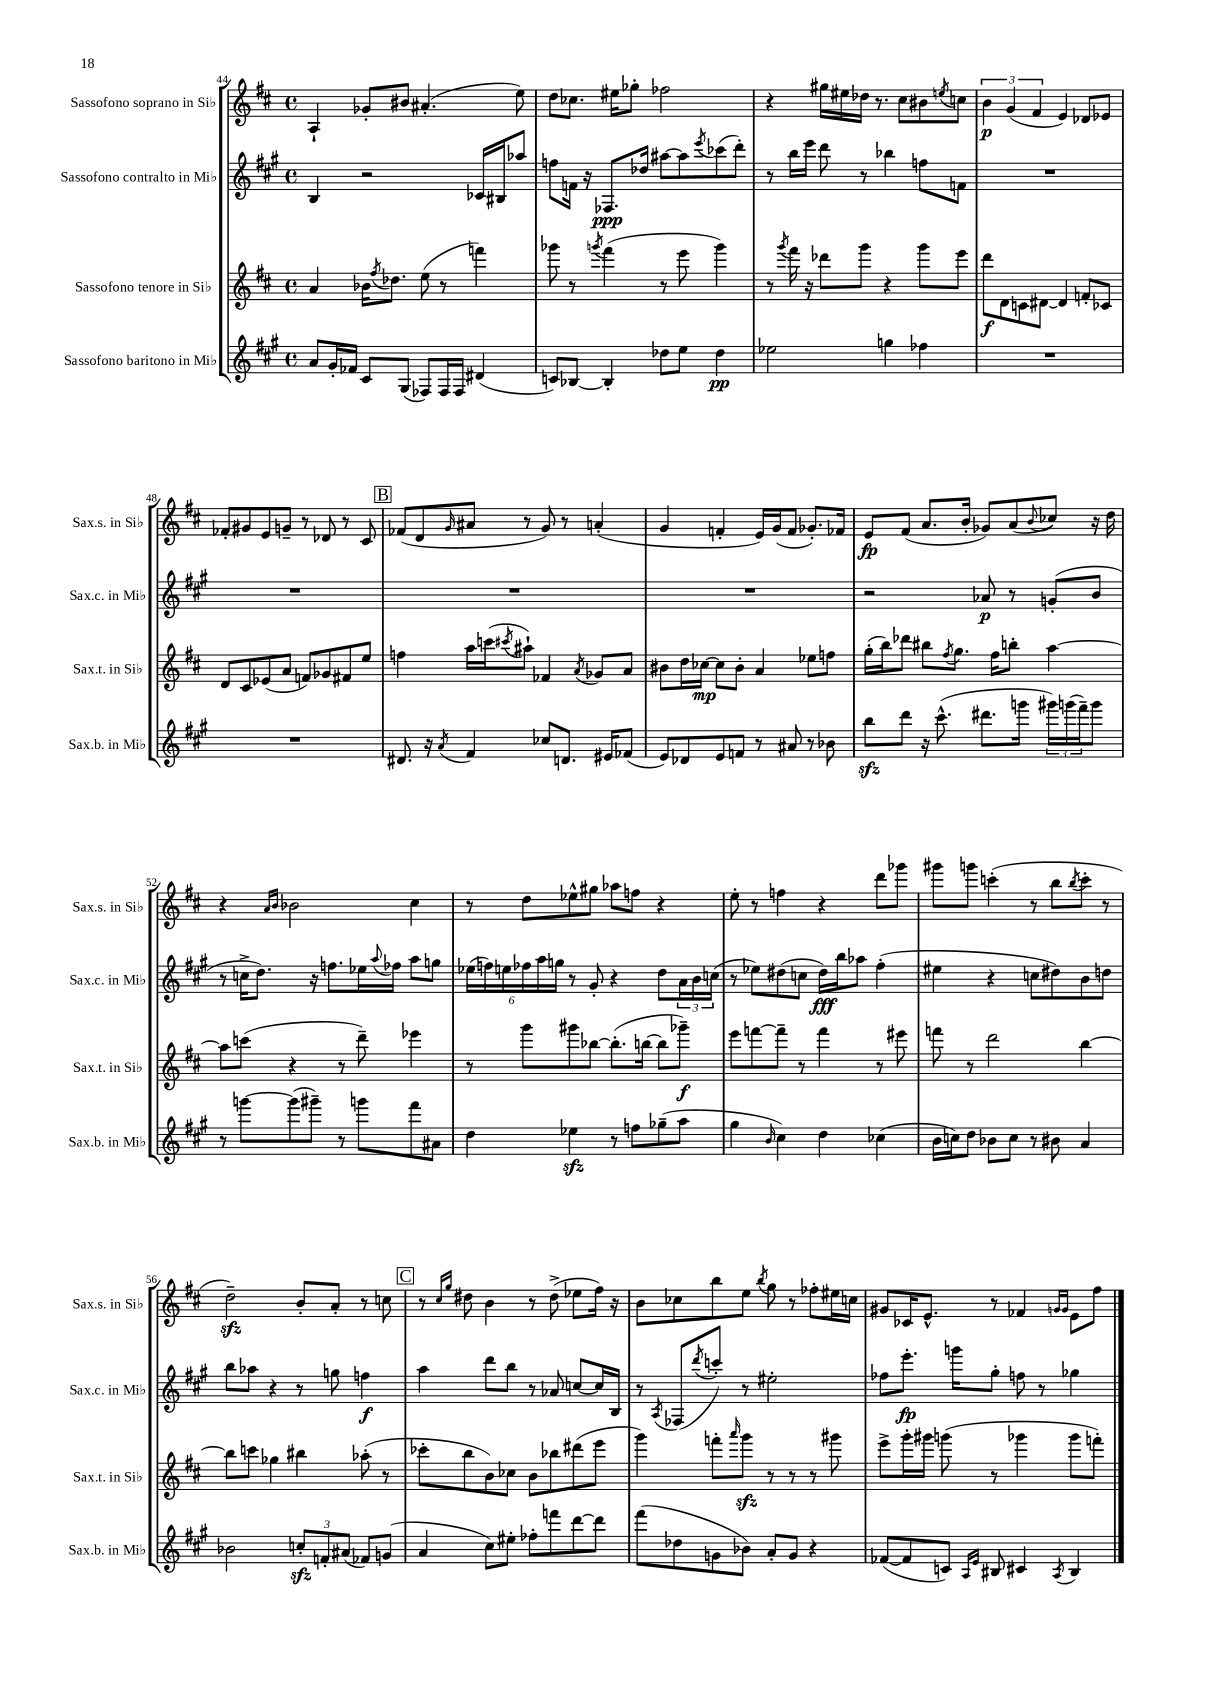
<<
\new StaffGroup <<
\new Staff = "s0" \with { instrumentName = "Sassofono soprano in Sib" shortInstrumentName = "Sax.s. in Sib" } {
    \clef treble \key d \major \defaultTimeSignature \time 4/4
    a4-! ges'8-. bis'8 ais'4.-.( e''8) |
    d''8 ces''8. eis''16 ges''8-. fes''2 |
    r4 gis''16 eis''16 des''16 r8. cis''8 bis'8 \acciaccatura { e''8 } c''8 |
    \tuplet 3/2 { b'4\p g'4( fis'4 } e'4) des'8 ees'8 |
    fes'8-. gis'8 e'8 g'8-- r8 des'8 r8 cis'8 |
    \mark \markup { \box "B" } fes'8( d'8 \grace { g'16 } ais'8 r8 g'8) r8 a'4-.( |
    g'4 f'4-. e'16) g'16( f'8 ges'8.-.) fes'16 |
    e'8\fp fis'8( a'8. b'16-. ges'8) a'8( \appoggiatura { b'8 } ces''8) r16 d''16 |
    r4 \grace { a'16 b'16 } bes'2 cis''4 |
    r8 d''8 ees''8-^ gis''8 aes''8 f''8 r4 |
    e''8-. r8 f''4 r4 d'''8 ges'''8 |
    gis'''8 g'''8 c'''4-.( r8 b''8 \acciaccatura { b''8 } c'''8-. r8 |
    d''2--\sfz) b'8-. a'8-. r8 c''8 |
    \mark \markup { \box "C" } r8 \grace { cis''16 g''16 } dis''8 b'4 r8 dis''8->( ees''8 fis''16) r16 |
    b'8 ces''8 b''8 e''8 \acciaccatura { b''8 } g''8 r8 fes''8-. eis''16 c''16 |
    gis'8 ces'16 e'8.-^ r8 fes'4 \grace { g'16 g'16 } e'8 fis''8 \bar "|." |
}
\new Staff = "s1" \with { instrumentName = "Sassofono contralto in Mib" shortInstrumentName = "Sax.c. in Mib" } {
    \clef treble \key a \major \defaultTimeSignature \time 4/4
    b4 r2 ces'16 bis16 aes''8 |
    f''8 f'16 r16 fes8.\ppp des''16 ais''8~ ais''8 \acciaccatura { e'''8 } ces'''8( d'''8-.) |
    r8 b''16 e'''16 d'''8 r8 bes''4 f''8 f'8 |
    R1 |
    R1 |
    \mark \markup { \box "B" } R1 |
    R1 |
    r2 aes'8\p r8 g'8-.( b'8 |
    r8 c''16-> d''8.) r16 f''8. ees''16 \appoggiatura { a''8 } fes''16 a''8 g''8 |
    \tuplet 6/4 { ees''16( f''16) e''16 fes''16 a''16 g''16 } r8 gis'8-. r4 d''8 \tuplet 3/2 { a'16 b'16 c''16( } |
    r8 ees''8) dis''8( c''8 dis''16\fff) b''16 aes''8 fis''4-.( |
    eis''4 r4 c''8 dis''8) b'8 d''8 |
    b''8 aes''8 r4 r8 g''8 f''4\f |
    \mark \markup { \box "C" } a''4 d'''8 b''8 r8 aes'8 c''8~ c''16 b16 |
    r8 \acciaccatura { a8 } fes8( \acciaccatura { d'''8 } c'''8-.) r8 eis''2-. |
    fes''8 e'''8.-.\fp g'''16 gis''8-. f''8 r8 ges''4 \bar "|." |
}
\new Staff = "s2" \with { instrumentName = "Sassofono tenore in Sib" shortInstrumentName = "Sax.t. in Sib" } {
    \clef treble \key d \major \defaultTimeSignature \time 4/4
    a'4 bes'16 \acciaccatura { fis''8 } des''8. e''8( r8 f'''4) |
    ges'''8 r8 \acciaccatura { g'''8 } fis'''4( r8 e'''8 g'''4) |
    r8 \acciaccatura { g'''8 } fis'''16 r16 des'''8 g'''8 r4 g'''8 e'''8 |
    d'''8\f d'8 c'8 dis'8~ dis'4 f'8-. ces'8 |
    d'8 cis'8 ees'8( a'8 f'8) ges'8 fis'8 e''8 |
    \mark \markup { \box "B" } f''4 a''16 c'''16( \acciaccatura { cis'''8 } ais''8-!) fes'4 \acciaccatura { a'8 } ges'8 a'8 |
    bis'8 d''16 ces''16~\mp ces''8 bis'8-. a'4 ees''8 f''8 |
    g''16-.( b''16) des'''8 bis''8 \acciaccatura { fis''8 } g''8. fis''16 b''8-. a''4~ |
    a''8 c'''8( r4 r8 d'''8--) ees'''4 |
    r8 g'''8 gis'''8 bes''8~ bes''8.-.( b''16~ b''8 ges'''8--\f) |
    e'''8 f'''8~ f'''8-- r8 f'''4 r8 eis'''8 |
    f'''8 r8 d'''2 b''4~ |
    b''8 c'''8 ges''4 bis''4 aes''8-.( r8 |
    \mark \markup { \box "C" } ces'''8-. b''8 b'8) ces''8 b'8 bes''8 dis'''8( e'''8 |
    g'''4) f'''8-. \grace { a'''16 } g'''8\sfz r8 r8 r8 gis'''8 |
    e'''8-> g'''16-. gis'''16 g'''8( r8 ges'''4 ges'''8 f'''8-.) \bar "|." |
}
\new Staff = "s3" \with { instrumentName = "Sassofono baritono in Mib" shortInstrumentName = "Sax.b. in Mib" } {
    \clef treble \key a \major \defaultTimeSignature \time 4/4
    a'8 gis'16-. fes'16 cis'8 gis8( fes8) fes16 fes16 dis'4( |
    c'8) bes8~ bes4-. des''8 e''8 des''4\pp |
    ees''2 g''4 fes''4 |
    R1 |
    R1 |
    \mark \markup { \box "B" } dis'8. r16 \acciaccatura { a'8 } fis'4 ces''8 d'8. eis'16 fes'8( |
    e'8) des'8 e'8 f'8 r8 ais'8 r8 bes'8 |
    b''8\sfz d'''8 r16 cis'''8.-^( dis'''8. g'''16 \tuplet 3/2 { gis'''16) g'''16( fis'''16--) } g'''8 |
    r8 g'''8~ g'''8( gis'''8--) r8 g'''8 fis'''8 ais'8 |
    d''4 ees''4\sfz r8 f''8 ges''8--( a''8 |
    gis''4 \grace { b'16 } cis''4) d''4 ces''4( |
    b'16 c''16) d''8 bes'8 c''8 r8 bis'8 a'4 |
    bes'2 \tuplet 3/2 { c''8-.\sfz f'8-. ais'8( } fes'8) g'8( |
    \mark \markup { \box "C" } a'4 cis''8) eis''8-. fes''8-. f'''8 d'''8~ d'''8 |
    fis'''8( des''8 g'8 bes'8) a'8-. g'8 r4 |
    fes'8~( fes'8 c'8) \grace { a16 e'16 } bis8 cis'4 \acciaccatura { a8 } bis4 \bar "|." |
}
>>
>>
\layout { \context { \Score currentBarNumber = #44 } }
